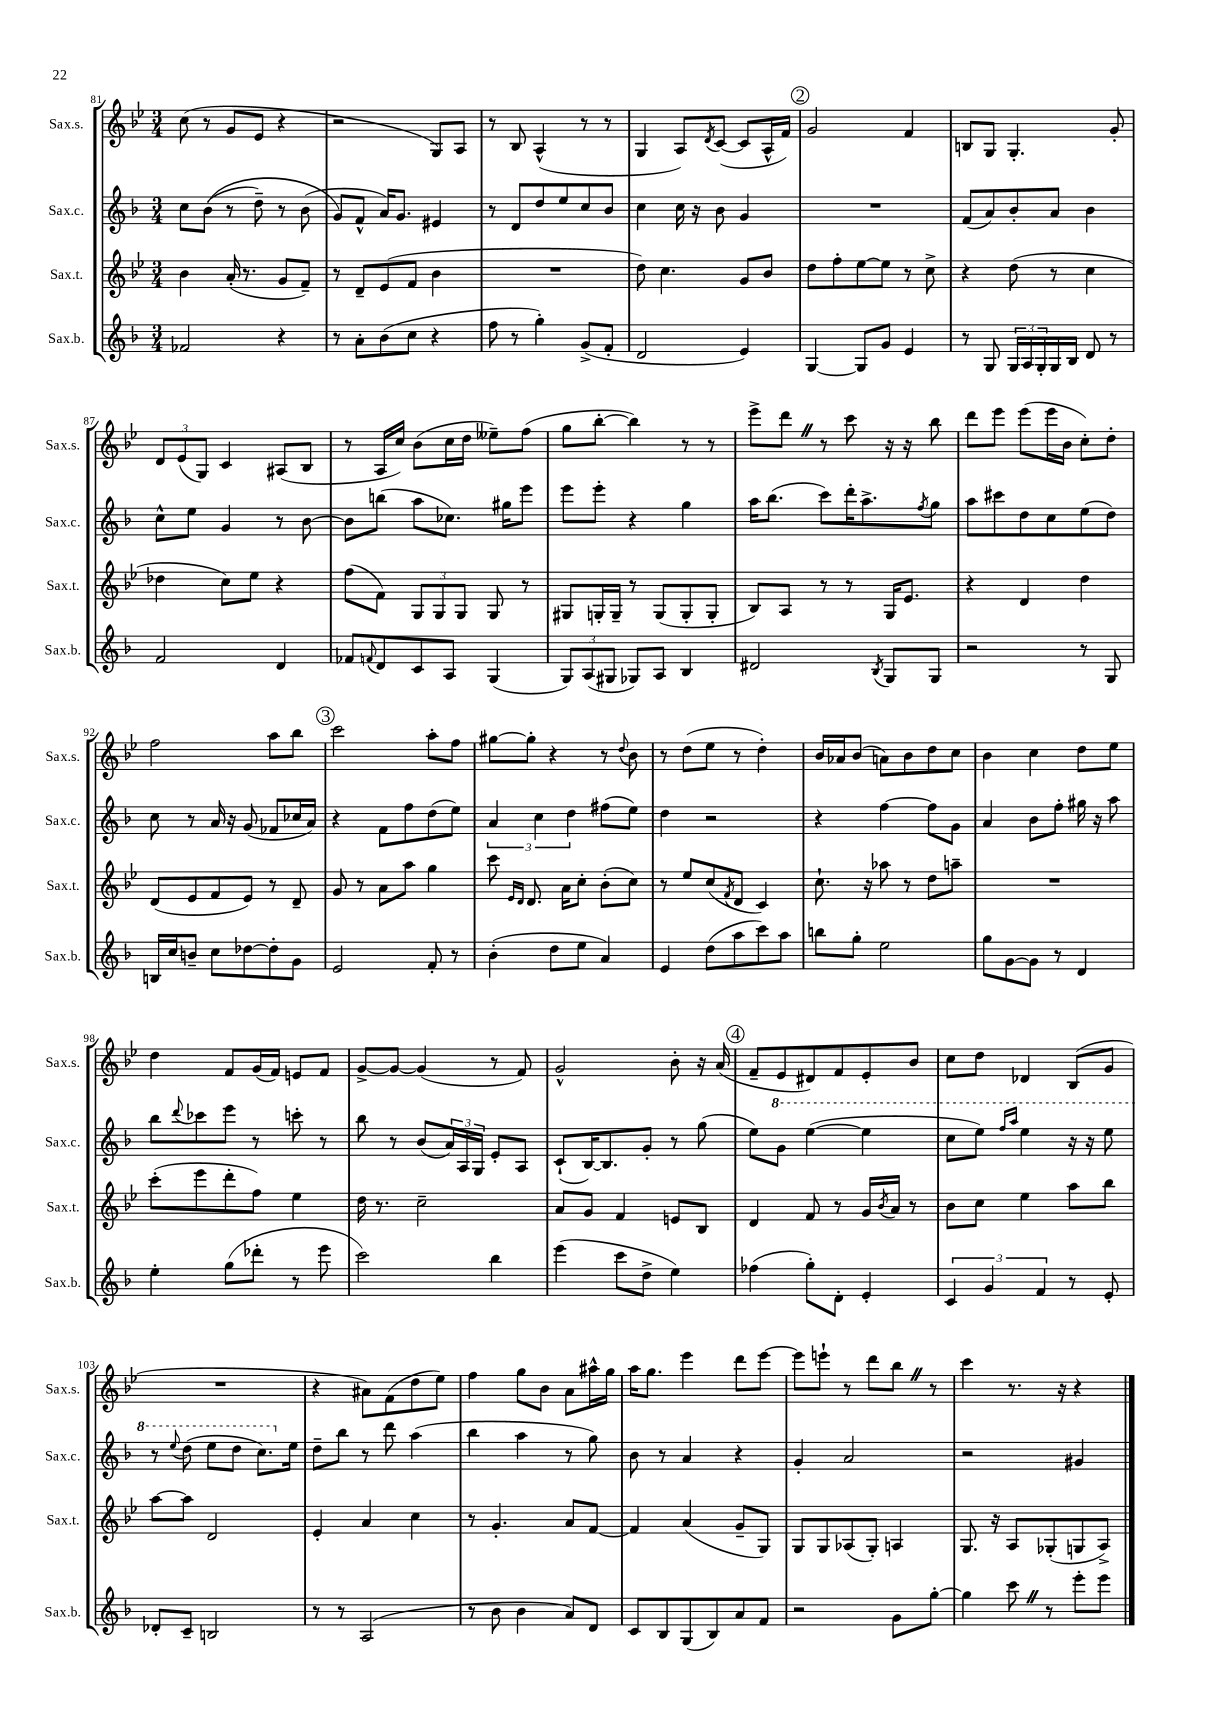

**kern	**kern	**kern	**kern
*staff4	*staff3	*staff2	*staff1
*clefG2	*clefG2	*clefG2	*clefG2
*k[b-]	*k[b-e-]	*k[b-]	*k[b-e-]
*M3/4	*M3/4	*M3/4	*M3/4
2f-	4b-	8cc	(8cc
.	.	&((8b-	8r
.	(16a'	8r	8g
.	8.r	.	.
.	.	8dd~)	8e-
4r	8g	8r	4r
.	8f~)	(8b-	.
=	=	=	=
8r	8r	8g&)	2r
8a'	8d~	8f^^	.
(8b-	(8e-	16a)	.
.	.	8.g	.
8cc	8f	.	.
4r	4b-	4e#	8G)
.	.	.	8A
=	=	=	=
8ff	2.r	8r	8r
8r	.	8d	8B-
4gg')	.	8dd	(4A^^
.	.	8ee	.
(8g^	.	8cc	8r
8f'	.	8b-	8r
=	=	=	=
2d	8dd)	4cc	4G
.	4.cc	.	.
.	.	16cc	8A)
.	.	16r	.
.	.	.	8qd
.	.	8b-	([8c
4e)	8g	4g	8c]
.	8b-	.	16A^^
.	.	.	16f)
=	=	=	=
[4G	8dd	2.r	2g
.	8ff'	.	.
8G]	[8ee-	.	.
8g	8ee-]	.	.
4e	8r	.	4f
.	8cc^	.	.
=	=	=	=
8r	4r	(8f	8B
8G	.	8a)	8G
24G	(8dd	8b-'	4.G'
24A	.	.	.
24G'	.	.	.
16G	8r	8a	.
16B-	.	.	.
8d	4cc	4b-	.
8r	.	.	8g'
=	=	=	=
2f	4dd-	8cc^^	12d
.	.	.	(12e-
.	.	8ee	.
.	.	.	12G)
.	8cc)	4g	4c
.	8ee-	.	.
4d	4r	8r	(8A#
.	.	[8b-	8B-
=	=	=	=
8f-	(8ff	8b-]	8r
8qqf	.	.	.
8d	8f)	(8bb	16A
.	.	.	16cc)
8c	12G	8aa	(8b-
.	12G	.	.
8A	.	8.cc-)	16cc
.	12G	.	.
.	.	.	16dd
(4G	8G	.	8ee--~)
.	.	16gg#	.
.	8r	8eee	(8ff
=	=	=	=
12G)	8G#	8eee	8gg
(12A	.	.	.
.	16G'	8eee'	[8bb-'
12G#	.	.	.
.	16G~	.	.
8G-)	8r	4r	4bb-])
8A	(8G	.	.
4B-	8G'	4gg	8r
.	8G'	.	8r
=	=	=	=
2d#	8B-)	16aa	8eee-^
.	.	(8.bb-	.
.	8A	.	8ddd
.	8r	8ccc)	8r
.	8r	16ddd'	8ccc
.	.	8.aa^	.
8qB-	.	.	.
8G	16G	.	16r
.	8.e-	.	16r
.	.	8qff	.
8G	.	8gg	8bb-
=	=	=	=
2r	4r	8aa	8ddd
.	.	8ccc#	8eee-
.	4d	8dd	(8eee-
.	.	8cc	16eee-
.	.	.	16b-
8r	4dd	(8ee	8cc')
8G	.	8dd)	8dd'
=	=	=	=
16B	(8d	8cc	2ff
16cc	.	.	.
8b~	8e-	8r	.
8cc	8f	16a	.
.	.	16r	.
[8dd-	8e-)	(8g	.
8dd-']	8r	8f-	8aa
8g	8d~	16cc-	8bb-
.	.	16a)	.
=	=	=	=
2e	8g	4r	2ccc
.	8r	.	.
.	8a	8f	.
.	8aa	8ff	.
8f'	4gg	(8dd	8aa'
8r	.	8ee)	8ff
=	=	=	=
(4b-'	8ccc	6a	[8gg#
.	16qqe-	.	.
.	16qqd	.	.
.	8.d	.	8gg#']
.	.	6cc	.
8dd	.	.	4r
.	16a	.	.
.	.	6dd	.
8ee	8cc'	.	.
4a)	(8b-'	(8ff#	8r
.	.	.	8qqdd
.	8cc)	8ee)	8b-
=	=	=	=
4e	8r	4dd	8r
.	8ee-	.	(8dd
(8dd	(8cc	2r	8ee-
.	8qf	.	.
8aa	8d	.	8r
8ccc)	4c)	.	4dd')
8aa	.	.	.
=	=	=	=
8bb	8.cc`	4r	16b-
.	.	.	16a-
8gg'	.	.	(8b-
.	16r	.	.
2ee	8aa-	[4ff	8a)
.	8r	.	8b-
.	8dd	8ff]	8dd
.	8aa~	8g	8cc
=	=	=	=
8gg	2.r	4a	4b-
[8g	.	.	.
8g]	.	8b-	4cc
8r	.	8ff'	.
4d	.	16gg#	8dd
.	.	16r	.
.	.	8aa	8ee-
=	=	=	=
4ee'	(8ccc'	8bb-	4dd
.	.	8qqddd	.
.	8eee-	8ccc-	.
(8gg	8ddd'	8eee	8f
8ddd-'	8ff)	8r	(16g
.	.	.	16f)
8r	4ee-	8ccc'	8e
8eee	.	8r	8f
=	=	=	=
2ccc)	16dd	8bb-	[8g^
.	8.r	.	.
.	.	8r	8g_
.	2cc~	(8b-	(4g]
.	.	24a)	.
.	.	24A	.
.	.	24G	.
4bb-	.	8e'	8r
.	.	8A	8f)
=	=	=	=
(4eee	8a	(8c`	2g^^
.	8g	[16B-)	.
.	.	8.B-]	.
8ccc	4f	.	.
8dd^	.	8g'	.
4ee)	8e	8r	8b-'
.	8B-	(8gg	16r
.	.	.	(16a
=	=	=	=
(4ff-	4d	8ee)	8f~
.	.	8gg	8e-
8gg')	8f	([4eee	8d#)
8d'	8r	.	8f
4e'	16g	4eee]	8e-'
.	8qb-	.	.
.	16a	.	.
.	8r	.	8b-
=	=	=	=
6c	8b-	8ccc	8cc
.	8cc	8eee)	8dd
6g	.	.	.
.	.	16qqfff	.
.	.	16qqaaa	.
.	4ee-	4eee	4d-
6f	.	.	.
8r	8aa	16r	(8B-
.	.	16r	.
8e'	8bb-	8eee	8g
=	=	=	=
8d-'	[8aa	8r	2.r
.	.	8qqeee	.
8c~	8aa]	(8ddd	.
2B	2d	8eee	.
.	.	8ddd	.
.	.	8.ccc)	.
.	.	16ee	.
=	=	=	=
8r	4e-'	8dd~	4r
8r	.	8bb-	.
(2A	4a	8r	8a#)
.	.	8ddd	(8f
.	4cc	(4aa	8dd
.	.	.	8ee-)
=	=	=	=
8r	8r	4bb-	4ff
8b-	4.g'	.	.
4b-	.	4aa	8gg
.	.	.	8b-
8a)	8a	8r	8a
8d	[8f	8gg)	16aa#^^
.	.	.	16gg
=	=	=	=
8c	4f]	8b-	16aa
.	.	.	8.gg
8B-	.	8r	.
(8G	(4a	4a	4eee-
8B-)	.	.	.
8a	8g~	4r	8ddd
8f	8G)	.	[8eee-
=	=	=	=
2r	8G	4g'	8eee-]
.	8G	.	8eee`
.	(8A-	2a	8r
.	8G')	.	8ddd
8g	4A	.	8bb-
[8gg'	.	.	8r
=	=	=	=
4gg]	8.G	2r	4ccc
.	16r	.	.
8ccc	8A	.	8.r
8r	(8G-'	.	.
.	.	.	16r
8eee'	8G	4g#	4r
8eee	8A^)	.	.
==	==	==	==
*-	*-	*-	*-
